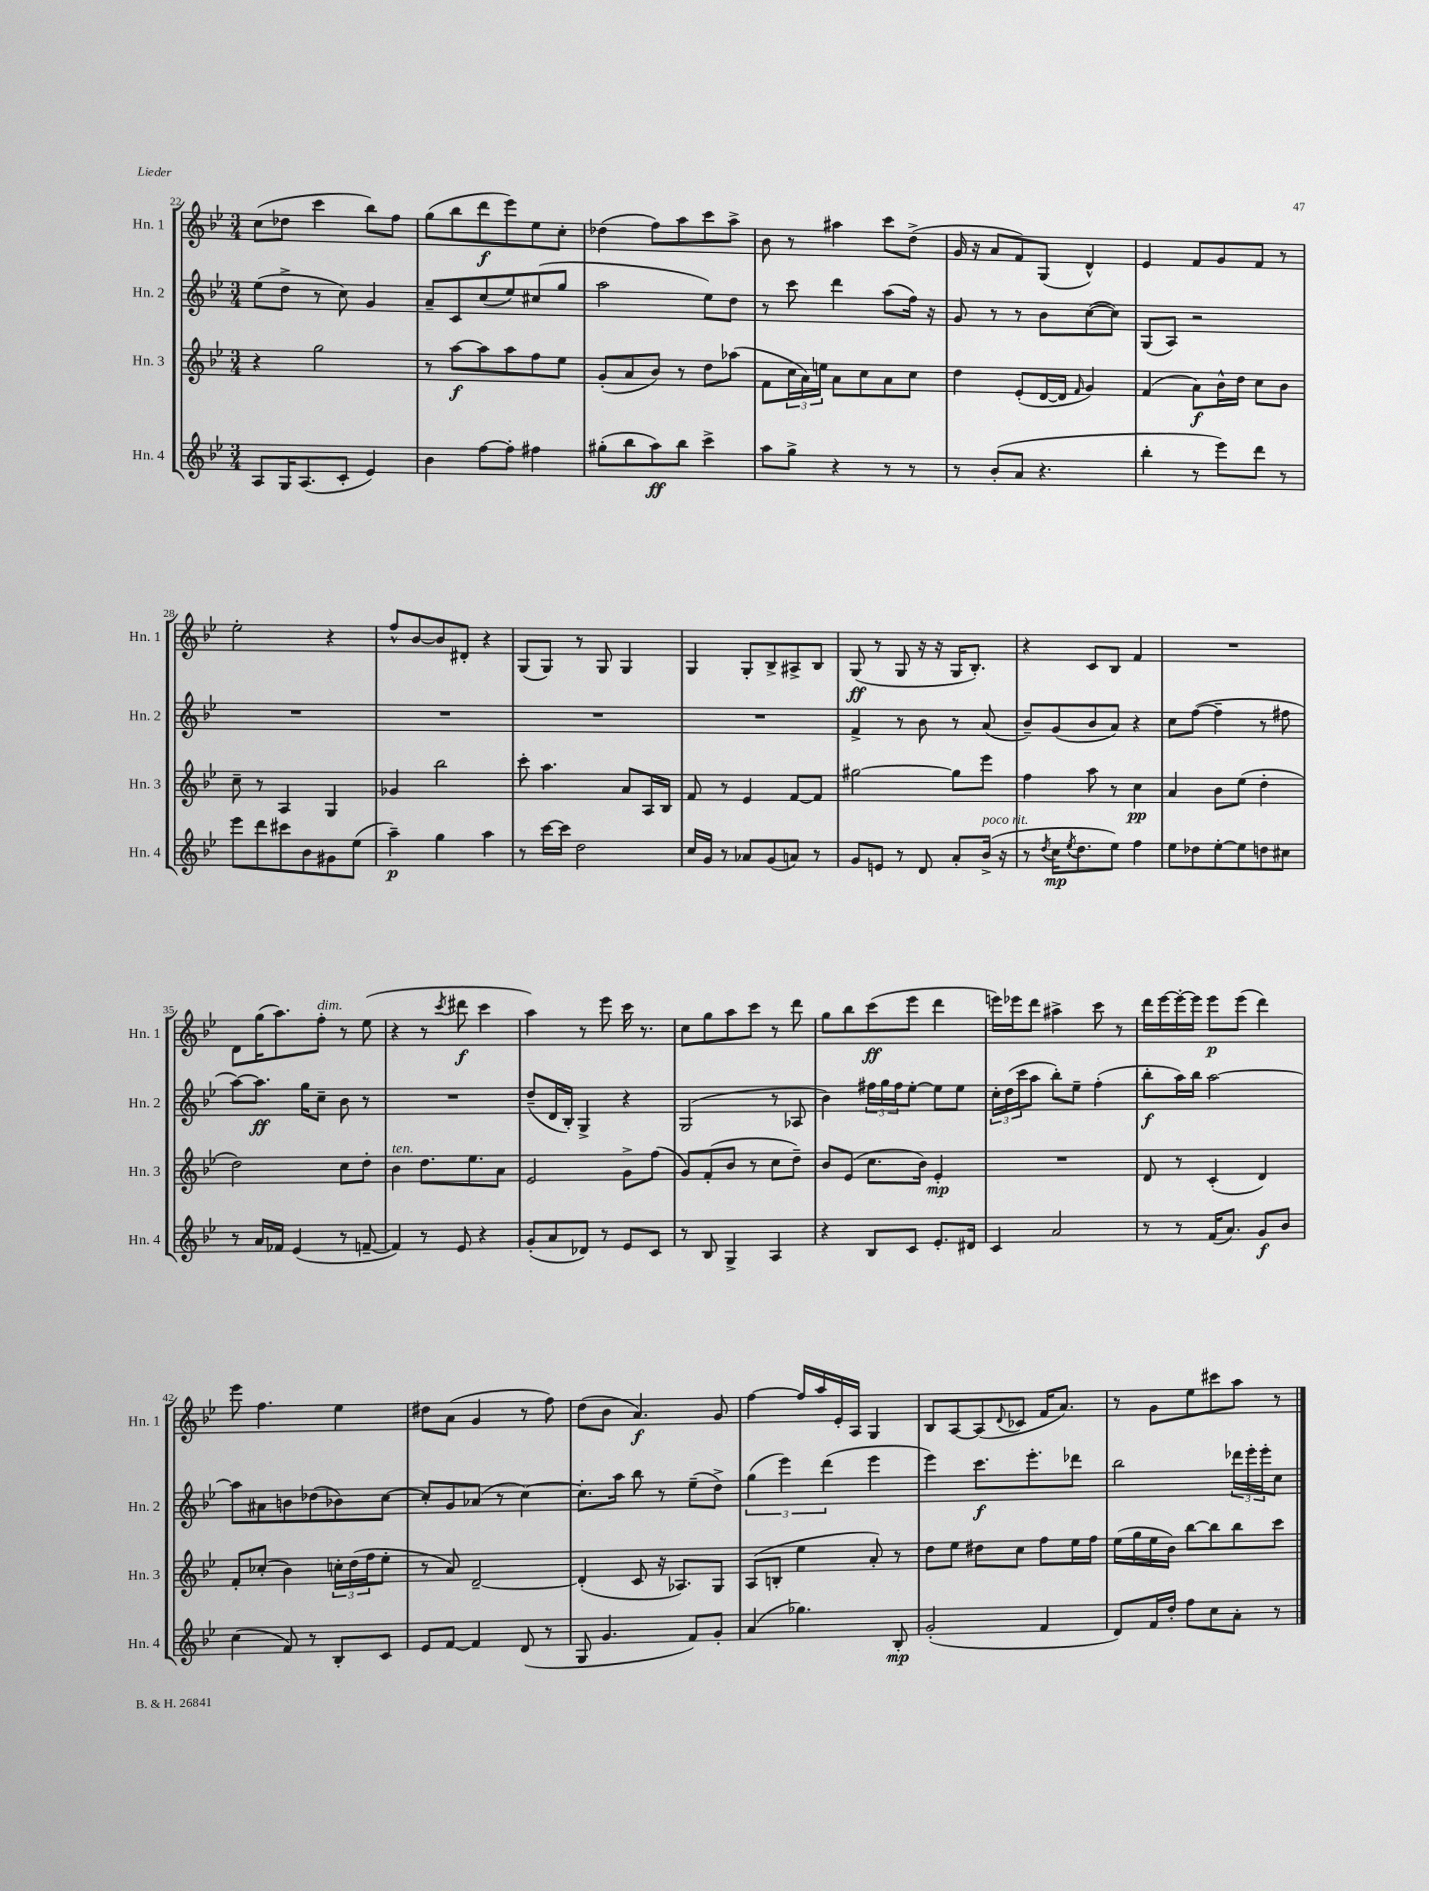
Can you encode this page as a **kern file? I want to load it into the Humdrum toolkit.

**kern	**kern	**kern	**kern
*staff4	*staff3	*staff2	*staff1
*clefG2	*clefG2	*clefG2	*clefG2
*k[b-e-]	*k[b-e-]	*k[b-e-]	*k[b-e-]
*M3/4	*M3/4	*M3/4	*M3/4
8A/L	4r	(8ee-\L	(8cc\L
16G/K	.	8dd^\J	8dd-\J
(8.A/	.	.	.
.	2gg\	8r	4ccc\
8c'/J	.	8cc\)	.
4e-/)	.	4g/	8bb-\L)
.	.	.	8ff\J
=	=	=	=
4b-\	8r	8a~/L	(8gg\L
.	[8aa\L	8c/	8bb-\
[8ff\L	8aa\]	(8cc/	8ddd\
8ff'\]J	8aa\	8ee-/)	8eee-\)
4ff#\	8ff\	(8cc#/	8ee-\
.	8ee-\J	8gg/J	8cc'\J
=	=	=	=
(8gg#'\L	(8g'/L	2aa\	(4dd-\
8bb-\	8a/	.	.
8aa\)	8b-/J)	.	8ff\L)
8bb-\J	8r	.	8aa\
4ccc^\	8dd\L	8ee-\L)	8ccc\
.	(8aa-\J	8dd\J	8aa^\J
=	=	=	=
8aa\L	8f\L	8r	8b-\
8gg^\J	24cc\L	8ccc\	8r
.	24a\)	.	.
.	24ee\JJ	.	.
4r	8a\L	4ddd\	4aa#\
.	8cc\	.	.
8r	8a\	(8aa\L	8ccc\L
8r	8cc\J	16ff\Jk)	(8dd^\J
.	.	16r	.
=	=	=	=
8r	4dd\	8g/	16g/
.	.	.	16r
(8b-'/L	.	8r	8a/L
8a/J	(8e-'/L	8r	8f/)
4.r	[16d/L	8b-\L	(8G/J
.	16d/]JJ	.	.
.	16qqf/	.	.
.	4g/)	([8cc\	4d^^/)
.	.	8cc\]J)	.
=	=	=	=
4bb-'\	(4f/	(8G/L	4e-/
.	.	8A/J)	.
8r	8a\L)	2r	8f/L
8eee-\L)	16b-^^\L	.	8g/
.	16dd\JJ	.	.
8ddd\J	8cc\L	.	8f/J
8r	8b-\J	.	8r
=	=	=	=
8eee-\L	8cc~\	2.r	2ee-'\
8ddd\	8r	.	.
8ccc#\	4A/	.	.
8b-\	.	.	.
8g#\	4G/	.	4r
(8ee-\J	.	.	.
=	=	=	=
4aa~\)	4g-/	2.r	8ff^^/L
.	.	.	[8b-/
4gg\	2bb-\	.	8b-/]
.	.	.	8d#'/J
4aa\	.	.	4r
=	=	=	=
8r	8ccc'\	2.r	(8G/L
[16ccc\LL	4.aa\	.	8G/J)
16ccc\]JJ	.	.	.
2dd\	.	.	8r
.	.	.	8G/
.	8a/L	.	4G/
.	16A/L	.	.
.	16B-/JJ	.	.
=	=	=	=
16cc/LL	8f/	2.r	4G/
16g/JJ	.	.	.
8r	8r	.	.
8a-/L	4e-/	.	8G'/L
(8g/	.	.	8B-^/
8a/J)	[8f/L	.	8A#^/
8r	8f/]J	.	8B-/J
=	=	=	=
8g/L	[2gg#\	4f^/	(8G/
8e/J	.	.	8r
8r	.	8r	8G/
8d/	.	8b-\	16r
.	.	.	16r
8a'/L	8gg#\]L	8r	16G/LK
.	.	.	8.B-'/J)
(16b-^/Jk	8eee-\J	(8a/	.
16r	.	.	.
=	=	=	=
8r	4ff\	8b-~/L)	4r
8qdd/	.	.	.
16cc\LK	.	(8g/	.
8qee-/	.	.	.
8.dd\	.	.	.
.	8aa\	8b-/	8c/L
8ee-\J)	8r	8a/J)	8B-/J
4ff\	4cc\	4r	4f/
=	=	=	=
8ee-\L	4a/	8cc\L	2.r
8dd-\	.	([8ff\J	.
[8ee-'\	8b-\L	4ff~\]	.
8ee-\]	(8ee-\J	.	.
8dd\	4dd'\	8r	.
8cc#\J	.	8ff#\	.
=	=	=	=
8r	2dd\)	[8aa\L)	8d\L
16a/LL	.	8.aa\]J	(16gg\K
16f-/JJ	.	.	8.aa\)
(4e-/	.	.	.
.	.	16gg\LK	.
.	.	8cc~\J	8ff'\J
8r	8cc\L	8b-\	8r
[8f~/	8dd'\J	8r	(8ee-\
=	=	=	=
4f/])	4b-\	2.r	4r
8r	8.dd\L	.	8r
.	.	.	8qccc/
8e-/	.	.	8ddd#\
.	8.ee-\	.	.
4r	.	.	4ccc\
.	8a\J	.	.
=	=	=	=
(8g'/L	2e-/	(8dd~/L	4aa\)
8a/	.	16d/L	.
.	.	16B-'/JJ)	.
8d-/J)	.	4G^/	8r
8r	.	.	8eee-\
8e-/L	8g^\L	4r	16ccc\
.	.	.	8.r
8c/J	(8ff\J	.	.
=	=	=	=
8r	8g/L)	(2G/	8cc\L
8B-/	(8f'/	.	8gg\
4G^/	8b-/J	.	8aa\
.	8r	.	8ccc\J
4A/	8cc\L	8r	8r
.	8dd~\J)	8A-/	8ddd\
=	=	=	=
4r	8b-/L	4b-\)	8gg\L
.	(8e-/J	.	8bb-\
8B-/L	8.cc\L	24ff#\LL	(8ccc\
.	.	24gg\	.
.	.	24ff#\J	.
8c/J	.	[8ee-'\J	8eee-\J
.	16b-\Jk)	.	.
8.e-'/L	4e-'/	8ee-\]L	4ddd\
.	.	8ee-\J	.
16d#/Jk	.	.	.
=	=	=	=
4c/	2.r	24cc'\LL	16eee\LL)
.	.	(24dd\	.
.	.	.	16eee-\J
.	.	24ccc\J	.
.	.	8aa\J	8ddd\J
2a/	.	8bb-'\L)	4aa#^\
.	.	8ee-~\J	.
.	.	(4ff'\	8ccc\
.	.	.	8r
=	=	=	=
8r	8d/	8bb-'\L	16ddd\LL
.	.	.	[16eee-\
8r	8r	16aa\L)	16eee-'\_
.	.	16bb-\JJ	16eee-\]JJ
(16f/LK	(4c'/	[2aa\	8eee-\L
8.a/J)	.	.	.
.	.	.	(8eee-\J
8g/L	4d/)	.	4ddd\)
8b-/J	.	.	.
=	=	=	=
(4cc\	8f'/L	8aa\]L	8eee-\
.	(8cc-'/J	8a#\	4.ff\
8f/)	4b-\)	8b\	.
8r	.	(8dd-\	.
8B-'/L	24cc'\LL	8b-\)	4ee-\
.	(24dd\	.	.
.	24ff\J	.	.
8c/J	8ee-'\J	[8cc\J	.
=	=	=	=
8e-/L	8r	8cc'/]L	8dd#\L
[8f/J	8a/)	8g/	(8a\J
4f/]	[2d~/	(8a-/J	4g/
.	.	8r	.
(8d/	.	[4cc\)	8r
8r	.	.	8ff\)
=	=	=	=
8G/	(4d'/]	8.cc'\]L	(8dd\L
4.g/	.	.	8b-\J
.	.	16aa\Jk	.
.	8c/	8bb-\	4.a/)
.	16r	8r	.
.	8.A-/L)	.	.
8f/L)	.	(8ee-~\L	.
8g'/J	8G/J	8dd^\J)	8g/
=	=	=	=
(4a/	(8A/L	(6gg\	[4ff\
.	8B'/J	.	.
.	.	6eee-\)	.
4.gg-\)	4ee-\	.	16ff/]LL
.	.	.	16aa/
.	.	(6ddd\	.
.	.	.	16e-'/
.	.	.	16A/JJ
.	8a'/)	4eee-\	4G/
8B-'/	8r	.	.
=	=	=	=
(2g'/	8dd\L	4eee-\)	8B-/L
.	8ee-\J	.	[8A/
.	8dd#\L	8.ccc\L	(8A/]
.	.	.	8qqd/
.	8cc\J	.	8c-/J
.	.	8.eee-'\	.
4f/	8ff\L	.	16f/LK
.	.	.	8.a/J)
.	16ee-\L	8ddd-\J	.
.	16ff\JJ	.	.
=	=	=	=
8d/L)	(16ee-\LL	2bb-\	8r
.	16gg\	.	.
16f/L	16ee-\	.	8g\L
16dd'/JJ	16b-\JJ)	.	.
8ff\L	[8bb-\L	.	8ee-\
8cc\	8bb-\]	.	8ccc#\
8a'\J	8bb-\	24ddd-\LL	8aa\J
.	.	24eee-'\	.
.	.	24eee-'\J	.
8r	8ccc\J	8cc\J	8r
==	==	==	==
*-	*-	*-	*-
